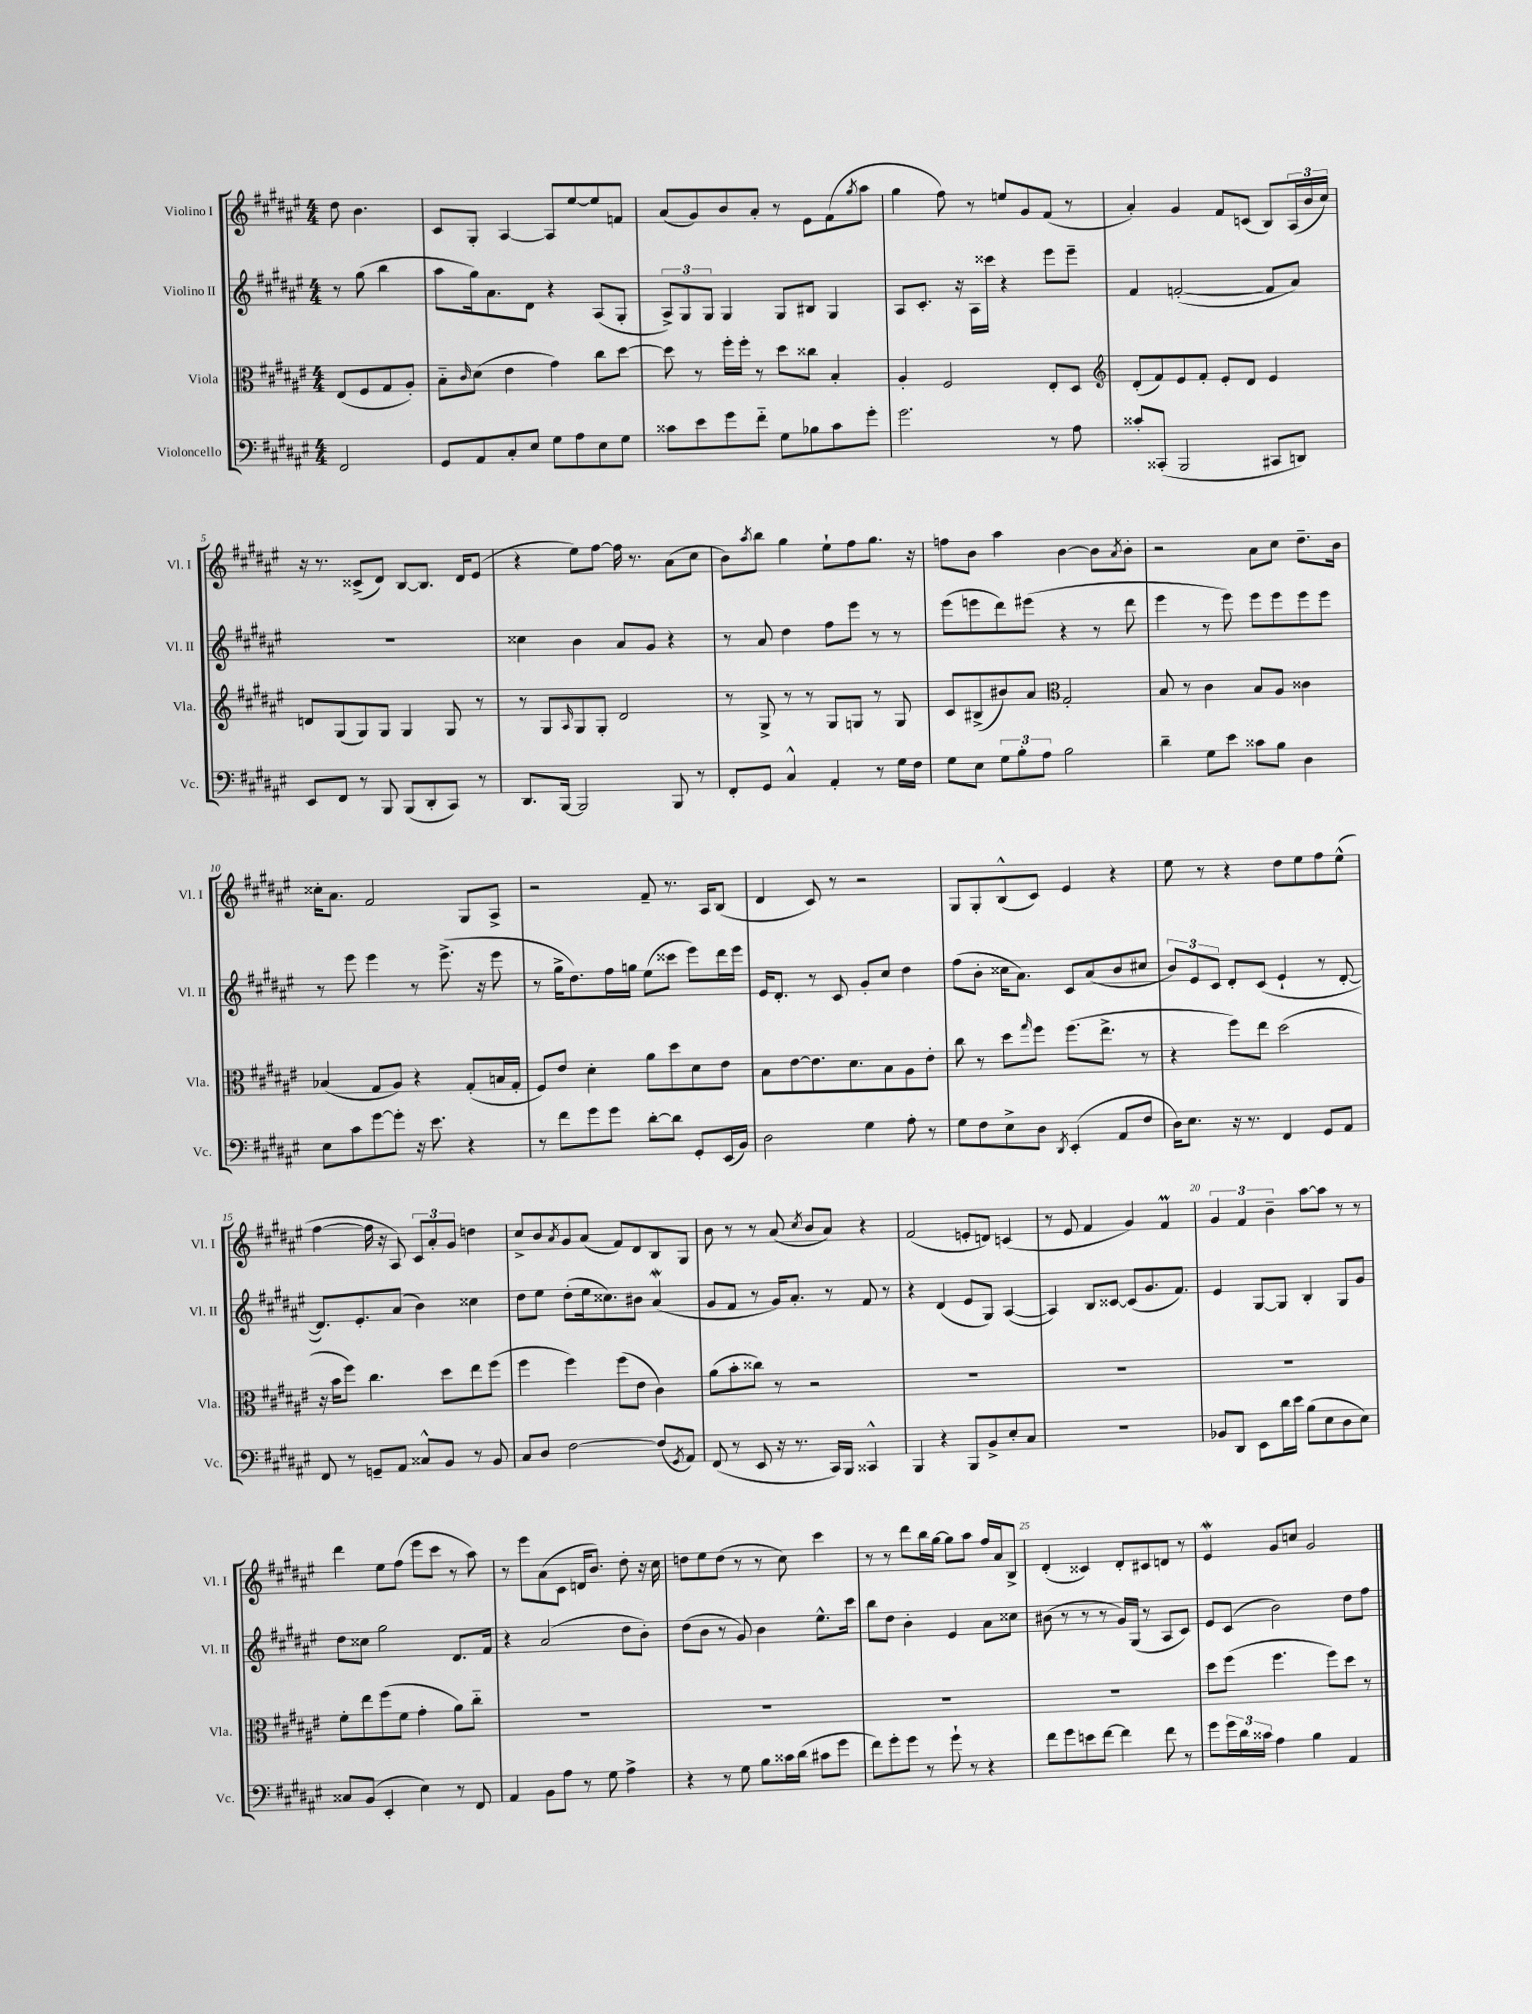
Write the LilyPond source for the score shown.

<<
\new StaffGroup <<
\new Staff = "s0" \with { instrumentName = "Violino I" shortInstrumentName = "Vl. I" } {
    \clef treble \key fis \major \numericTimeSignature \time 4/4 \partial 2
    dis''8 b'4. |
    cis'8 gis8-. ais4~ ais8 eis''8~ eis''8 f'8 |
    ais'8( gis'8) b'8 ais'8-. r8 eis'8 fis'8( \acciaccatura { gis''8 } ais''8 |
    gis''4 fis''8) r8 e''8 gis'8 fis'8( r8 |
    ais'4-.) gis'4 fis'8 c'8( b8) \tuplet 3/2 { ais16( b'16 cis''16) } |
    r16 r8. cisis'8->( dis'8) b8~ b8. dis'16 eis'8( |
    r4 eis''8) fis''8~ fis''16 r8. ais'8( cis''8 |
    b'8) \acciaccatura { ais''8 } b''8 gis''4 eis''8-! fis''8 gis''8. r16 |
    f''8 b'8 ais''4 b'4~ b'8 \acciaccatura { ais'8 } b'8-. |
    r2 ais'8 cis''8 dis''8.-- b'16 |
    cisis''16-. ais'8. fis'2 gis8 ais8-> |
    r2 fis'8-- r8. ais16 b8( |
    dis'4 cis'8) r8 r2 |
    gis8 gis8-. b8-^( cis'8) eis'4 r4 |
    eis''8 r8 r4 dis''8 eis''8 fis''8 eis''8-^( |
    fis''4~ fis''16 r16 ais8) \tuplet 3/2 { cis'8 ais'8-. gis'8 } d''4 |
    cis''8-> b'8 \acciaccatura { ais'8 } gis'8 ais'8( fis'8) dis'8 b8 gis8 |
    b'8 r8 r8 ais'8( \acciaccatura { cis''8 } b'8 ais'8) r4 |
    fis'2( e'8-. d'8) c'4( |
    r8 eis'8 fis'4 gis'4) fis'4\prall |
    \tuplet 3/2 { gis'4 fis'4 b'4-- } ais''8~ ais''8 r8 r8 |
    dis'''4 eis''8 fis''8( eis'''8 cis'''8 r8 ais''8) |
    r8 eis'''8 ais'8( cis'8 d'16 b'8.) dis''8-. r16 cis''16 |
    d''8 eis''8 d''8( r8 r8 cis''8) cis'''4 |
    r8 r8 dis'''8 b''16 gis''16~ gis''8 ais''8 fis''16 ais'16 b8-> |
    dis'4-.( cisis'4) dis'8-. cis'8 d'8 r8 |
    eis'4\mordent gis'8 c''8 gis'2 \bar "|." |
}
\new Staff = "s1" \with { instrumentName = "Violino II" shortInstrumentName = "Vl. II" } {
    \clef treble \key fis \major \numericTimeSignature \time 4/4 \partial 2
    r8 gis''8( b''4 |
    ais''8 gis''16) ais'8. dis'8 r4 ais8( gis8-. |
    \tuplet 3/2 { ais8->) gis8 gis8 } gis4 gis8 bis8 gis4 |
    ais8 cis'8.-. r16 ais16 cisis'''16 r4 eis'''8 eis'''8-- |
    fis'4 f'2~-.( f'8 ais'8) |
    R1 |
    cisis''4 b'4 ais'8 gis'8 r4 |
    r8 ais'8 dis''4 fis''8 eis'''8 r8 r8 |
    eis'''8( e'''8 dis'''8) eis'''8( r4 r8 dis'''8 |
    eis'''4 r8 eis'''8) eis'''8 eis'''8 eis'''8 eis'''8 |
    r8 eis'''8 eis'''4 r8 eis'''8.->( r16 eis'''8 |
    r8 gis''16-> dis''8.) fis''16 g''16 eis''8( cisis'''8 eis'''8) dis'''16 eis'''16 |
    eis'16 dis'8.-. r8 cis'8 gis'8-. cis''8 dis''4 |
    fis''8( b'8-. cisis''16 ais'8.) cis'8 ais'8( b'8 cis''8 |
    \tuplet 3/2 { b'8) eis'8 cis'8 } dis'8-. cis'8( eis'4-! r8 dis'8~-. |
    dis'8.) eis'8.-. ais'8( b'4) cisis''4 |
    dis''8 eis''8 dis''8-.( eis''16 cisis''8.) bis'8 ais'4\mordent( |
    gis'8 fis'8 r8 gis'16) ais'8.-. r8 fis'8 r8 |
    r4 dis'4( eis'8 gis8) ais4~( |
    ais4) b8 cisis'8~ cisis'8( gis'8. fis'8.) |
    eis'4 gis8~ gis8 b4-. gis8 gis'8 |
    dis''8 cisis''8 gis''2 dis'8. fis'16 |
    r4 ais'2( dis''8 b'8-.) |
    dis''8( b'8 r8 gis'8) b'4 eis''8.-^ cis'''16 |
    b''8 dis''8 b'4-. eis'4 ais'8 cisis''8 |
    bis'8( r8 r8 r8 gis'16) gis16( r8 ais8 cis'8) |
    eis'8 cis'8( b'2) dis''8 fis''8 \bar "|." |
}
\new Staff = "s2" \with { instrumentName = "Viola" shortInstrumentName = "Vla." } {
    \clef alto \key fis \major \numericTimeSignature \time 4/4 \partial 2
    eis8( fis8 gis8 ais8-.) |
    b8-_ \grace { cis'16 } dis'8( eis'4 gis'4) cis''8 dis''8~ |
    dis''8 r8 fis''16-. fis''16-. r8 dis''8 cisis''8 b4-. |
    ais4-. fis2 eis8-. dis8 |
    \clef treble dis'8-.( fis'8) eis'8 fis'8-. eis'8-. dis'8 eis'4 |
    d'8 gis8( gis8) gis8 gis4 gis8 r8 |
    r8 gis8 \grace { ais16 } gis8 gis8-. dis'2 |
    r8 gis8-> r8 r8 gis8 g8 r8 g8 |
    cis'8 bis8->( bis'8) ais'8 \clef alto gis2-. |
    b8 r8 cis'4 b8 ais8 cisis'4 |
    bes4( gis8 ais8) r4 gis8-.( b16 gis16-. |
    fis8) eis'8 dis'4-. ais'8 dis''8 dis'8 eis'8 |
    b8 eis'8~ eis'8. dis'8. b8 ais8 eis'8-. |
    cis''8 r8 dis''8 \grace { gis''16 } fis''8 fis''8.( eis''8.-> r8 |
    r4 fis''8) eis''8 dis''2( |
    r16 b'16 fis''8) cis''4. dis''8 eis''8 fis''8( |
    fis''4 fis''4) fis''8( eis'8 cis'4) |
    ais'8( b'8-. cisis''8) r8 r2 |
    R1 |
    R1 |
    R1 |
    fis'8-. eis''8 fis''8( fis'8 gis'4-. ais'8) cis''8-_ |
    R1 |
    R1 |
    R1 |
    R1 |
    dis''8 fis''8( fis''4. fis''8) dis''8 r8 \bar "|." |
}
\new Staff = "s3" \with { instrumentName = "Violoncello" shortInstrumentName = "Vc." } {
    \clef bass \key fis \major \numericTimeSignature \time 4/4 \partial 2
    fis,2 |
    gis,8 ais,8 cis8-. eis8 gis8 ais8 eis8 gis8 |
    cisis'8 eis'8 gis'8 fis'8-_ gis8 bes8 cisis'8 gis'8-. |
    gis'2. r8 ais8 |
    cisis'8-. cisis,8-.( b,,2 cis,8 d,8) |
    eis,8 fis,8 r8 b,,8 b,,8( dis,8-. cis,8) r8 |
    dis,8. b,,16~ b,,2 b,,8 r8 |
    fis,8-. gis,8 cis4-^ ais,4-. r8 gis16 fis16 |
    gis8 eis8 \tuplet 3/2 { gis8 b8-. ais8 } b2 |
    dis'4-- gis8 eis'8 cisis'8 b8 dis4 |
    eis8 cis'8 gis'8~ gis'8-. r16 eis'8. r4 |
    r8 fis'8 gis'8 gis'8 dis'8~-. dis'8 gis,8-. eis,16( b,16) |
    dis2 gis4 ais8-. r8 |
    gis8 fis8 eis8-> dis8 \acciaccatura { dis,8 } eis,4-.( ais,8 fis8 |
    dis16) eis8. r16 r8. fis,4 gis,8 ais,8 |
    fis,8 r8 g,8-- ais,8 cisis8-^ b,8 r8 b,8 |
    cis8 dis8 fis2~ fis8( \acciaccatura { gis,8 } ais,8) |
    fis,8( r8 eis,8 r16 r8. cis,16) b,,16 cisis,4-^ |
    b,,4 r4 b,,8 b,8-> eis8-. cis8 |
    R1 |
    bes,8 dis,8 eis,8 dis'16 eis'16 b8( eis8 dis8 eis8) |
    cisis8 b,8( eis,4-. eis4) r8 fis,8 |
    ais,4 b,8 ais8 r8 gis8 ais4-> |
    r4 r8 gis8 b8 cisis'16 dis'16( cis'8 gis'8 |
    fis'8) gis'8-. gis'8 r8 gis'8-! r8 r4 |
    fis'8 gis'8 e'8 fis'8~ fis'4 fis'8 r8 |
    gis'8 \tuplet 3/2 { gis'16 dis'16 cisis'16 } ais4 b4 ais,4 \bar "|." |
}
>>
>>
\layout { \context { \Score \override BarNumber.break-visibility = ##(#f #t #t) barNumberVisibility = #(every-nth-bar-number-visible 5) } }
